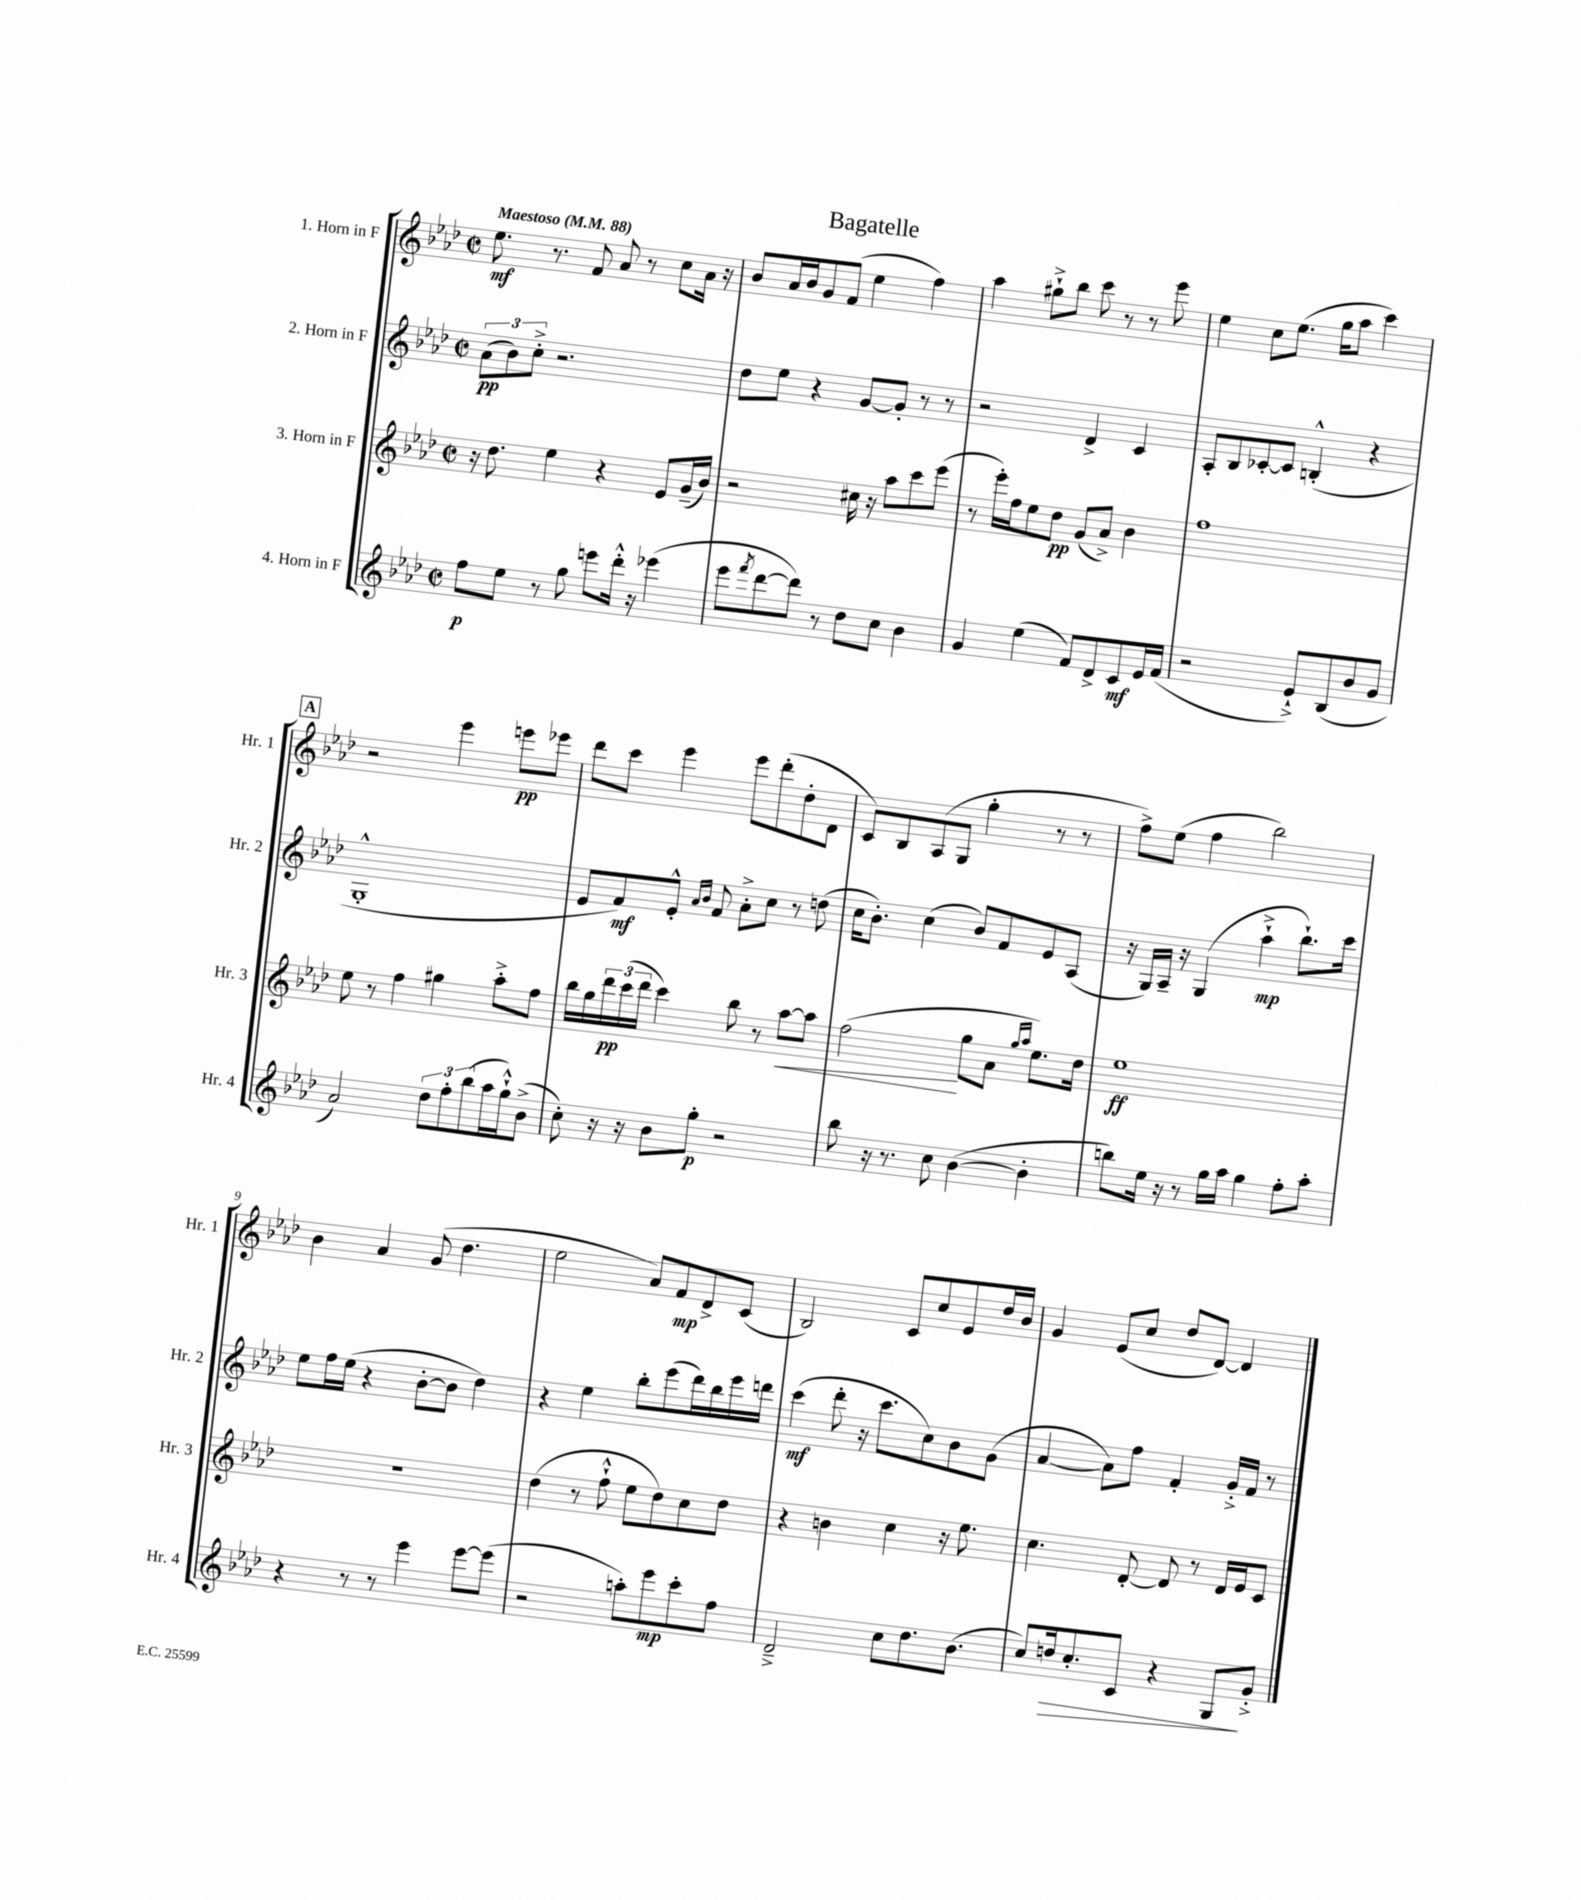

**kern	**kern	**kern	**kern
*staff4	*staff3	*staff2	*staff1
*clefG2	*clefG2	*clefG2	*clefG2
*k[b-e-a-d-]	*k[b-e-a-d-]	*k[b-e-a-d-]	*k[b-e-a-d-]
*M2/2	*M2/2	*M2/2	*M2/2
*met(c|)	*met(c|)	*met(c|)	*met(c|)
*MM88	*MM88	*MM88	*MM88
8ff	16r	(12a-	8.ee-
.	8.dd-	.	.
.	.	12b-)	.
8ee-	.	.	.
.	.	12cc'^	.
.	.	.	8.r
8r	4ee-	2.r	.
8gg	.	.	8f
8eee	4r	.	8a-
16ddd-'^^	.	.	8r
16r	.	.	.
(4eee-	8e-	.	8cc
.	(16g~	.	16a-
.	16b-)	.	16r
=	=	=	=
8eee-	2r	8dd-	8b-
8qfff	.	.	.
[8ddd-	.	8ee-	16a-
.	.	.	16b-
8ddd-])	.	4r	8g
8r	.	.	(8f
8dd-	16cc#	[8g	4ee-
.	16r	.	.
8cc	8aa-	8g']	.
4b-	8ccc	8r	4ff)
.	(8eee-	8r	.
=	=	=	=
4g	8r	2r	4aa-
.	16eee-')	.	.
.	16ff	.	.
(4ee-	8ee-	.	8gg#`^
.	8dd-	.	8bb-
8f)	(8g	4d-^	8ccc
8d-^	8a-^)	.	8r
8c	4b-	4c	8r
16e-	.	.	8eee-
(16f	.	.	.
=	=	=	=
2r	1ff	8A-'	4ee-
.	.	8B-	.
.	.	[8c-'	8cc
.	.	8c-]	(8.ee-
8e-`^)	.	(4B'^^	.
.	.	.	16gg
(8B-	.	.	8aa-
8b-	.	4r	4ccc)
8g	.	.	.
=	=	=	=
2a-)	8ee-	1G'^^	2r
.	8r	.	.
.	4ff	.	.
12dd-	4gg#	.	4eee-
12ff'	.	.	.
(12bb-	.	.	.
16aa-	8aa-'^	.	8eee
16gg`^^)	.	.	.
(8b-^	8ff	.	8eee-
=	=	=	=
8cc')	16bb-	8e-	8ddd-
.	16gg	.	.
16r	24ddd-	8f)	8ccc
.	(24ccc	.	.
16r	.	.	.
.	24ddd-	.	.
8b-	4ccc)	8e-'^^	4eee-
.	.	16qqa-	.
.	.	16qqb-	.
8gg'	.	8f	.
2r	8bb-	8a-'^	8eee-
.	8r	8cc	(8ddd-'
.	[8aa-	8r	8dd-'
.	8aa-]	(8dd	8d-
=	=	=	=
8bb-	(2ff	16cc	8c)
.	.	8.b-')	.
16r	.	.	8B-
8.r	.	.	.
.	.	(4cc	(8A-
8cc	.	.	8G
([4b-	8gg	8b-)	4gg'
.	8a-	8f	.
.	16qqgg	.	.
.	16qqaa-	.	.
4b-']	8.ee-)	8e-	8r
.	.	(8A-	8r
.	16dd-	.	.
=	=	=	=
8bb)	1ee-	16r	8ff^)
.	.	16G)	.
16ee-	.	16A-~	(8ee-
16r	.	16r	.
8r	.	(4G	4ff
16gg	.	.	.
16aa-	.	.	.
4gg	.	4aa-`^	2bb-)
8ff'	.	8.bb-`)	.
8aa-'	.	.	.
.	.	16ccc	.
=	=	=	=
4r	1r	8ee-	4b-
.	.	16ff	.
.	.	(16ee-	.
8r	.	4r	4a-
8r	.	.	.
4eee-	.	[8b-'	(8g
.	.	8b-]	4.dd-
[8eee-	.	4dd-)	.
(8eee-]	.	.	.
=	=	=	=
2r	(4dd-	4r	2ee-
.	8r	4ee-	.
.	8ff`^^	.	.
8aa')	8ee-	8bb-'	8a-)
8eee-	8dd-)	(8eee-	8f
8ccc'	8cc	16ddd-)	8d-^
.	.	16bb-	.
8ff	8dd-	16eee-	(8c
.	.	16ddd	.
=	=	=	=
2d-~^	4r	(4ccc	2B-)
.	4b	8ddd-'	.
.	.	16r	.
.	.	8.ccc	.
8cc	4cc	.	8c
8.dd-	.	8cc)	8cc
.	16r	8b-	8e-
(8.b-	8.ee-	.	.
.	.	(8g	16dd-
.	.	.	16b-
=	=	=	=
8cc)	4.cc	[4a-	4g
16dd	.	.	.
8.cc'	.	.	.
.	.	8a-])	(8e-
8c	[8d-'	8ff	8cc
4r	8d-]	4f'	8dd-
.	8r	.	[8d-)
8G	16d-	16g'^	4d-]
.	16e-	16f	.
8g'^	8c	8r	.
==	==	==	==
*-	*-	*-	*-
